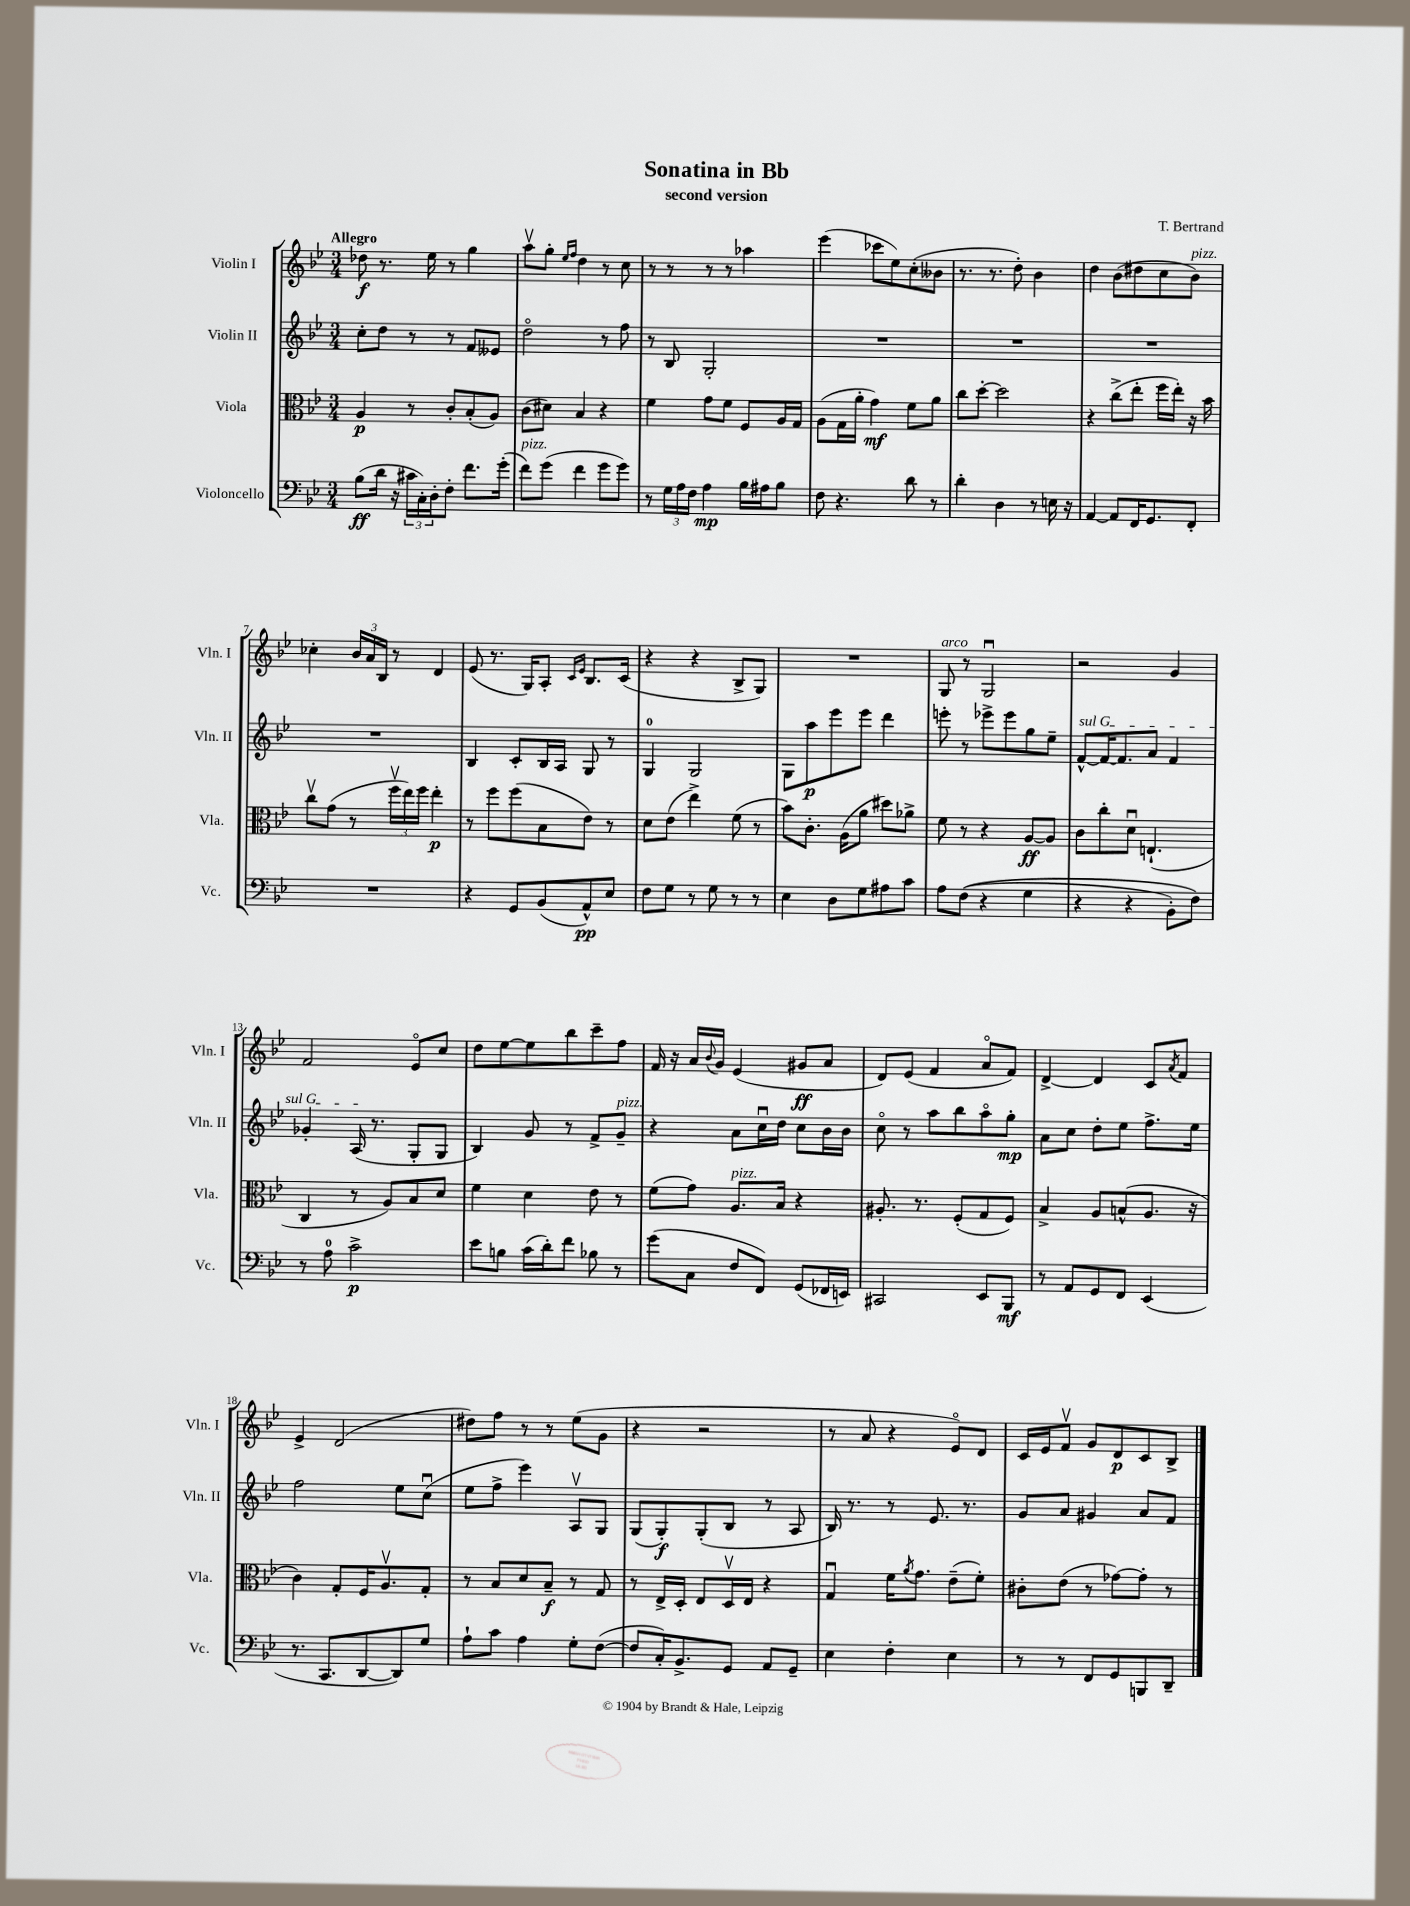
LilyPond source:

\header { title = "Sonatina in Bb" composer = "T. Bertrand" subtitle = "second version" }
<<
\new StaffGroup <<
\new Staff = "s0" \with { instrumentName = "Violin I" shortInstrumentName = "Vln. I" } {
    \clef treble \key bes \major \numericTimeSignature \time 3/4 \tempo "Allegro"
    des''8\f r8. ees''16 r8 g''4 |
    a''8\upbow g''8-. \grace { ees''16 f''16 } d''4 r8 c''8 |
    r8 r8 r8 r8 aes''4 |
    ees'''4( ces'''8 ees''8) c''8-.( beses'8 |
    r8. r8. d''8-.) bes'4 |
    d''4 bes'8( dis''8 c''8 bes'8^\markup { \italic "pizz." }) |
    ces''4-. \tuplet 3/2 { bes'16 a'16 bes16 } r8 d'4 |
    ees'8( r8. g16) a8-. \grace { c'16 ees'16 } bes8. c'16( |
    r4 r4 bes8-> g8) |
    R2. |
    g8^\markup { \italic "arco" } r8 g2\downbow |
    r2 g'4 |
    f'2 ees'8\flageolet c''8 |
    d''8 ees''8~ ees''8 bes''8 c'''8-- f''8 |
    f'16 r16 a'16 \appoggiatura { bes'8 } g'16 ees'4( gis'8\ff a'8 |
    d'8) ees'8( f'4 a'8\flageolet f'8) |
    d'4~-> d'4 c'8 \acciaccatura { a'8 } f'8 |
    ees'4-> d'2( |
    dis''8) f''8 r8 r8 ees''8( g'8 |
    r4 r2 |
    r8 a'8 r4 ees'8\flageolet) d'8 |
    c'16 ees'16 f'8\upbow g'8 d'8\p c'8 bes8-> \bar "|." |
}
\new Staff = "s1" \with { instrumentName = "Violin II" shortInstrumentName = "Vln. II" } {
    \clef treble \key bes \major \numericTimeSignature \time 3/4
    c''8-. d''8 r8 r8 f'8 eeses'8 |
    d''2\flageolet r8 f''8 |
    r8 bes8 g2-. |
    R2. |
    R2. |
    R2. |
    R2. |
    bes4 c'8-. bes16 a16 g8 r8 |
    g4-0 g2 |
    g8 a''8\p ees'''8 ees'''8 d'''4 |
    e'''8-. r8 ees'''8-> ees'''8 g''8 ees''8-- |
    \once \override TextSpanner.bound-details.left.text = \markup { \italic "sul G" } f'8~-^\startTextSpan f'16~ f'8. a'8 f'4 |
    ges'4-. a16\stopTextSpan( r8. g8-. g8 |
    bes4) g'8 r8 f'8-> g'8--^\markup { \italic "pizz." } |
    r4 a'8 c''16\downbow d''16 c''8 bes'16 bes'16 |
    c''8\flageolet r8 a''8 bes''8 a''8\flageolet g''8-.\mp |
    a'8 c''8 d''8-. ees''8 f''8.-> ees''16 |
    f''2 ees''8 c''8\downbow( |
    ees''8 f''8-> ees'''4) a8\upbow g8 |
    g8( g8-.\f) g8-.( bes8 r8 a8 |
    bes16) r8. r8 ees'8. r8. |
    g'8 a'8 gis'4 a'8 f'8 \bar "|." |
}
\new Staff = "s2" \with { instrumentName = "Viola" shortInstrumentName = "Vla." } {
    \clef alto \key bes \major \numericTimeSignature \time 3/4
    a4\p r8 c'8-. bes8-.( a8) |
    c'8( dis'8) bes4 r4 |
    f'4 g'8 f'8 f8 a16 g16 |
    a8( g16 a'16-. g'4\mf) f'8 a'8 |
    c''8 d''8~-. d''2 |
    r4 c''8->( ees''8-. f''16 ees''16-.) r16 bes'16 |
    c''8\upbow g'8( r8 \tuplet 3/2 { f''16\upbow ees''16) f''16 } ees''4-.\p |
    r8 f''8 f''8( bes8 ees'8) r8 |
    d'8 ees'8( ees''4->) f'8( r8 |
    bes'8) c'8.-. a16( a'8 dis''8) aes'8-> |
    f'8 r8 r4 a8~\ff a8 |
    c'8 c''8-. d'8\downbow e4.-!( |
    c4 r8 a8) bes8 d'8 |
    f'4 d'4 ees'8 r8 |
    f'8( g'8) a8.^\markup { \italic "pizz." } bes16 r4 |
    ais8.-. r8. f8-.( g8 f8) |
    bes4-> a8 b8-^( a8. r16 |
    c'4) g8-. f16 a8.\upbow g8-. |
    r8 bes8 d'8 bes8--\f r8 g8 |
    r8 ees16-> d16-. ees8 d16\upbow ees16 r4 |
    g4\downbow f'16 \acciaccatura { a'8 } g'8. ees'8--( f'8-.) |
    cis'8-. ees'8( r8 ges'8~) ges'8-. r8 \bar "|." |
}
\new Staff = "s3" \with { instrumentName = "Violoncello" shortInstrumentName = "Vc." } {
    \clef bass \key bes \major \numericTimeSignature \time 3/4
    bes8\ff( d'16 r16 \tuplet 3/2 { cis'16 c16-.) d16-. } f8-. f'8. g'16-.( |
    f'8^\markup { \italic "pizz." }) g'8( f'4 g'8 g'8) |
    r8 \tuplet 3/2 { g16 a16 f16 } a4\mp bes16 ais16 bes8 |
    f8 r4. d'8 r8 |
    d'4-. d4 r8 e16 r16 |
    a,4~ a,8 f,16 g,8. f,8-. |
    R2. |
    r4 g,8 bes,8( a,8-^\pp) ees8 |
    f8 g8 r8 g8 r8 r8 |
    ees4 d8 g8 ais8 c'8 |
    a8 f8(\( r4 g4 |
    r4 r4 bes,8-.) f8\) |
    r8 a8-0 c'2->\p |
    ees'8 b8 c'16( d'16-.) f'8 bes8 r8 |
    g'8( c8 f8 f,8) g,8( fes,16 e,16) |
    cis,2 ees,8 bes,,8\mf |
    r8 a,8 g,8 f,8 ees,4( |
    r8. c,8. d,8~ d,8) g8 |
    a8-! c'8 a4 g8-. f8~( |
    f8 c16-.) bes,8.-> g,8 a,8 g,8-- |
    ees4 f4-. ees4 |
    r8 r8 f,8 g,8 b,,8 d,8-- \bar "|." |
}
>>
>>
